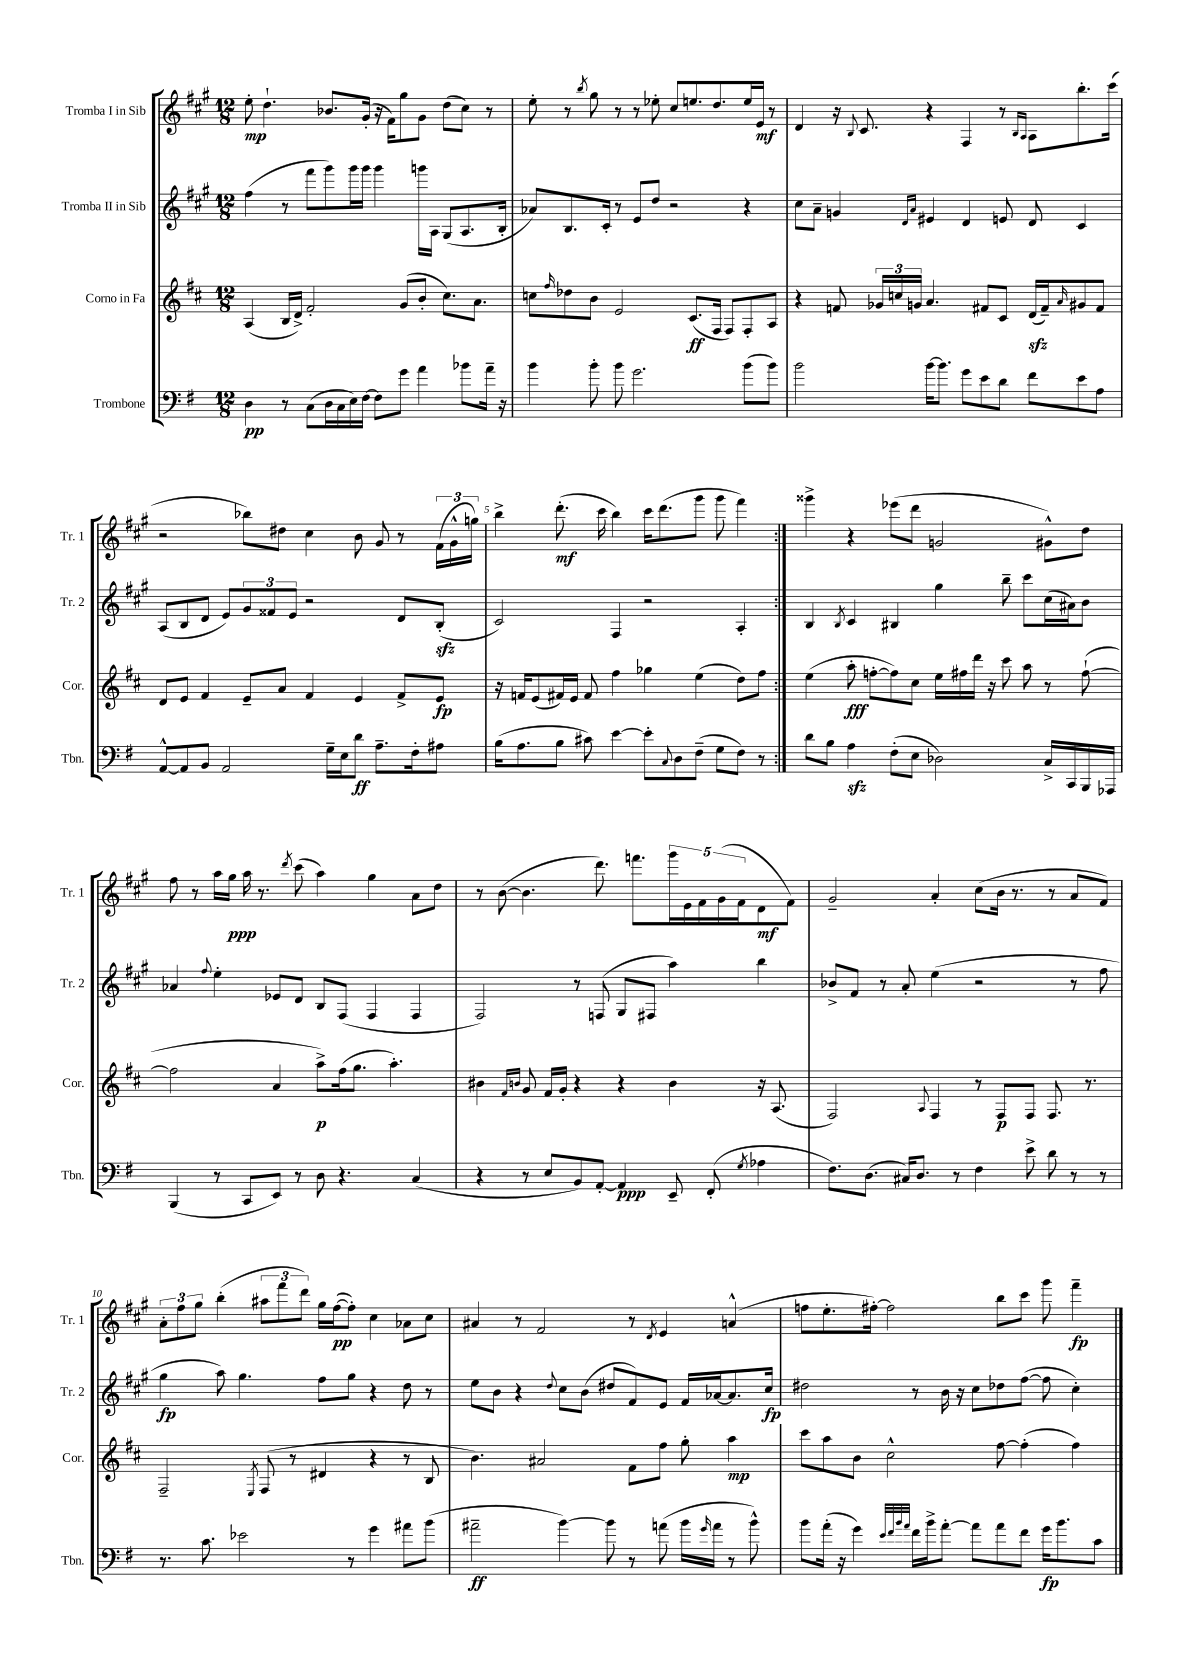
<<
\new StaffGroup <<
\new Staff = "s0" \with { instrumentName = "Tromba I in Sib" shortInstrumentName = "Tr. 1" } {
    \clef treble \key a \major \numericTimeSignature \time 12/8
    \repeat volta 2 { e''8-.\mp d''4.-! bes'8. gis'16-.( r16 fis'16) gis''8 gis'8 d''8( cis''8) r8 |
    e''8-. r8 \acciaccatura { b''8 } gis''8 r8 r8 ees''8-. cis''8 e''8. d''8. e''16 e'16\mf r8 |
    d'4 r16 \appoggiatura { b8 } cis'8. r4 fis4 r8 \grace { b16 a16 } a8 b''8.-. cis'''16( |
    r2 bes''8) dis''8 cis''4 b'8 gis'8 r8 \tuplet 3/2 { fis'16( gis'16-^ g''16) } |
    b''4-> d'''8.-.\mf( cis'''16 b''4) cis'''16 d'''8.( gis'''8 gis'''8 fis'''4) | }
    gisis'''4-> r4 ees'''8( d'''8 g'2 gis'8-^) d''8 |
    fis''8 r8 a''16 gis''16\ppp a''16 r8. \acciaccatura { d'''8 } cis'''8( a''4) gis''4 a'8 d''8 |
    r8 b'8~( b'4. d'''8.) f'''8. \tuplet 5/4 { gis'''16 e'16 fis'16 gis'16( fis'16 } d'8\mf fis'8) |
    gis'2-- a'4-. cis''8( b'16 r8. r8 a'8 fis'8) |
    \tuplet 3/2 { a'8-. fis''8 gis''8 } b''4-.( \tuplet 3/2 { ais''8 fis'''8 d'''8) } gis''16 fis''16~\pp( fis''8-.) cis''4 aes'8 cis''8 |
    ais'4 r8 fis'2 r8 \acciaccatura { d'8 } e'4 a'4-^( |
    f''8 e''8.-. fis''16~-.) fis''2 b''8 cis'''8 gis'''8 fis'''4--\fp \bar "|." |
}
\new Staff = "s1" \with { instrumentName = "Tromba II in Sib" shortInstrumentName = "Tr. 2" } {
    \clef treble \key a \major \numericTimeSignature \time 12/8
    \repeat volta 2 { fis''4( r8 fis'''8 gis'''8) gis'''16 gis'''16 gis'''4 g'''16 a16 gis8( a8. b16-. |
    aes'8) b8. cis'16-. r8 e'8 d''8 r2 r4 |
    cis''8 a'8-- g'4 \grace { d'16 a'16 } eis'4 d'4 e'8 d'8 cis'4 |
    a8( b8 d'8 e'8) \tuplet 3/2 { gis'8 fisis'8 e'8 } r2 d'8 b8-.\sfz( |
    cis'2) fis4 r2 a4-. | }
    b4 \acciaccatura { b8 } cis'4 bis4 gis''4 b''8-- cis'''8 cis''16( ais'16) b'8 |
    aes'4 \appoggiatura { fis''8 } e''4-. ees'8 d'8 b8 fis8( fis4 fis4 |
    fis2) r8 f8( gis8 fis8 a''4) b''4 |
    bes'8-> fis'8 r8 a'8-. e''4( r2 r8 fis''8 |
    gis''4\fp a''8) gis''4. fis''8 gis''8 r4 d''8 r8 |
    e''8 b'8 r4 \appoggiatura { d''8 } cis''8 b'8( dis''8 fis'8) e'8 fis'16 aes'16~ aes'8. cis''16\fp |
    dis''2 r8 b'16 r16 cis''8 des''8 fis''8~( fis''8 cis''4-.) \bar "|." |
}
\new Staff = "s2" \with { instrumentName = "Corno in Fa" shortInstrumentName = "Cor." } {
    \clef treble \key d \major \numericTimeSignature \time 12/8
    \repeat volta 2 { a4( b16 d'16->) fis'2-. g'8( b'8-. cis''8.) a'8. |
    c''8 \grace { fis''16 } des''8 b'8 e'2 cis'8.\ff( fis16 fis8) fis8-. a8 |
    r4 f'8 \tuplet 3/2 { ges'16 c''16 g'16 } a'4. fis'8 cis'8 d'16\sfz( fis'16--) \grace { a'16 } gis'8 fis'8 |
    d'8 e'8 fis'4 e'8-- a'8 fis'4 e'4 fis'8-> e'8\fp |
    r16 f'16 e'8( fis'16) e'16 fis'8 fis''4 ges''4 e''4( d''8) fis''8 | }
    e''4( a''8-.\fff f''8~-. f''8) cis''8 e''16 fis''16 d'''16 r16 cis'''8 a''8 r8 fis''8~-!( |
    fis''2 a'4 a''8->\p) fis''16( g''8. a''4.-.) |
    bis'4 \grace { fis'16 b'16 } g'8 fis'16 g'16-. r4 r4 b'4 r16 a8.( |
    fis2) \appoggiatura { a8 } fis4 r8 fis8\p fis8 fis8. r8. |
    fis2-- \acciaccatura { e8 } fis8( r8 dis'4 r4 r8 b8 |
    b'4.) ais'2 fis'8 fis''8 g''8-. a''4\mp |
    cis'''8 a''8 b'8 cis''2-^ fis''8~ fis''4-.( fis''4) \bar "|." |
}
\new Staff = "s3" \with { instrumentName = "Trombone" shortInstrumentName = "Tbn." } {
    \clef bass \key g \major \numericTimeSignature \time 12/8
    \repeat volta 2 { d4\pp r8 c8( d16 c16 e16) fis16~ fis8 g'8 a'4 bes'8 a'16-- r16 |
    b'4 b'8-. b'8 g'2. b'8( b'8) |
    b'2 b'16~ b'8. g'8 e'8 d'8 fis'8 e'8 a8 |
    a,8~-^ a,8 b,8 a,2 g16-- e16 d'8\ff a8.-- fis16-. ais8 |
    b16( a8. b8 cis'8) e'4~ e'8-. \appoggiatura { c8 } d8 fis8--( g8 fis8) r8 | }
    d'8 b8 a4\sfz fis8-.( e8 des2) c16-> c,16 b,,16 aes,,16 |
    b,,4( r8 c,8 e,8) r8 d8 r4. c4( |
    r4 r8 e8 b,8) a,8~-. a,4\ppp e,8-- fis,8-.( \acciaccatura { g8 } aes4 |
    fis8.) d8.( cis16) d8. r8 fis4 e'8-> d'8 r8 r8 |
    r8. c'8. ees'2 r8 g'4 ais'8 b'8( |
    ais'2--\ff b'4~) b'8 r8 a'8( b'16 \grace { g'16 } a'16 r8 b'8-^) |
    b'8 a'16-.( r16 g'4) \grace { e'32 fis'32 b'32 a'32 } fis'16 b'16-> a'8~-. a'8 a'8 fis'8 g'16\fp b'8. c'8 \bar "|." |
}
>>
>>
\layout { \context { \Score \override BarNumber.break-visibility = ##(#f #t #t) barNumberVisibility = #(every-nth-bar-number-visible 5) } }
